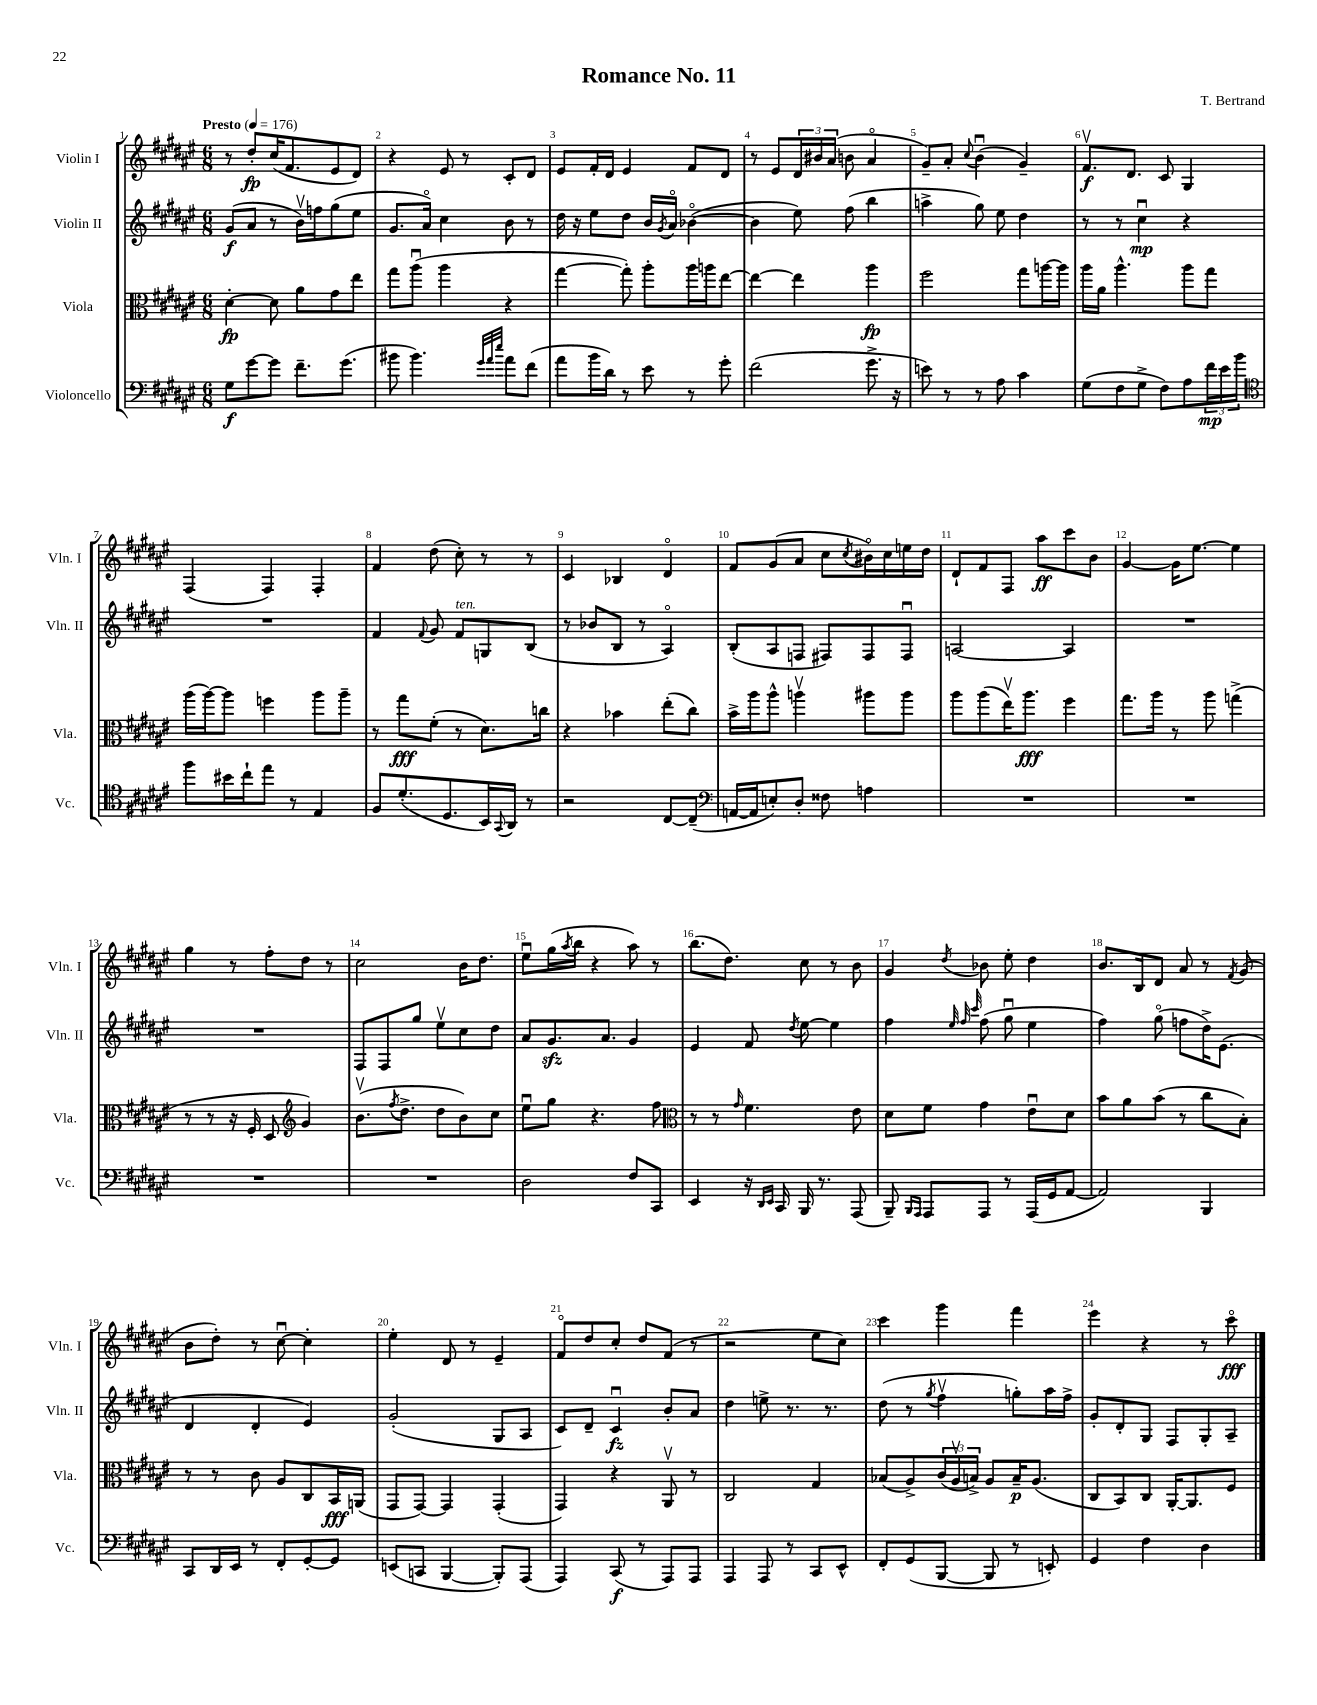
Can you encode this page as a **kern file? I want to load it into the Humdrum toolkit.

**kern	**dynam	**kern	**dynam	**kern	**dynam	**kern	**dynam
*part4	*part4	*part3	*part3	*part2	*part2	*part1	*part1
*staff4	*staff4	*staff3	*staff3	*staff2	*staff2	*staff1	*staff1
*I"Violoncello	*	*I"Viola	*	*I"Violin II	*	*I"Violin I	*
*I'Vc.	*	*I'Vla.	*	*I'Vln. II	*	*I'Vln. I	*
*clefF4	*	*clefC3	*	*clefG2	*	*clefG2	*
*k[f#c#g#d#a#e#]	*	*k[f#c#g#d#a#e#]	*	*k[f#c#g#d#a#e#]	*	*k[f#c#g#d#a#e#]	*
*M6/8	*	*M6/8	*	*M6/8	*	*M6/8	*
*MM176	*	*MM176	*	*MM176	*	*MM176	*
=1	=1	=1	=1	=1	=1	=1	=1
!	!	!	!	!	!	!LO:TX:a:B:t=Presto	!
8G#\L	f	[4d#'\	fp	(8g#/L	f	8r	.
[8g#\	.	.	.	8a#/J	.	8dd#'/L	fp
8g#\J]	.	8d#\]	.	8r	.	(16cc#/K	.
.	.	.	.	.	.	8.f#/	.
8.f#~\L	.	8a#\L	.	16bv\LL)	.	.	.
.	.	.	.	16ffn\J	.	.	.
.	.	8g#\	.	(8gg#\	.	8e#/	.
(8.g#\J	.	.	.	.	.	.	.
.	.	8ee#\J	.	8ee#\J	.	8d#/J)	.
=2	=2	=2	=2	=2	=2	=2	=2
8b#X\	.	8gg#\L	.	8.g#/L	.	4r	.
4.b#\)	.	(8aa#u\J	.	.	.	.	.
.	.	.	.	16a#/Jk)	.	.	.
.	.	4aa#\	.	4cc#\	.	8e#/	.
.	.	.	.	.	.	8r	.
32qqg#/LLL	.	.	.	.	.	.	.
32qqa#/	.	.	.	.	.	.	.
32qqee#/JJJ	.	.	.	.	.	.	.
8a#\L	.	4r	.	8b\	.	8c#'/L	.
(8f#\J	.	.	.	8r	.	8d#/J	.
=3	=3	=3	=3	=3	=3	=3	=3
8a#\L	.	[4gg#\	.	16dd#\	.	8e#/L	.
.	.	.	.	16r	.	.	.
16b\L	.	.	.	8ee#\L	.	16f#'/L	.
16d#\JJ)	.	.	.	.	.	16d#/JJ	.
8r	.	8gg#'\])	.	8dd#\J	.	4e#/	.
8e#\	.	8aa#'\L	.	16b/LL	.	.	.
.	.	.	.	8qg#/	.	.	.
.	.	.	.	16a#/JJ	.	.	.
8r	.	16aa#\L	.	([4b-X\	.	8f#/L	.
.	.	16aan\J	.	.	.	.	.
8g#'\	.	[8ee#\J	.	.	.	8d#/J	.
=4	=4	=4	=4	=4	=4	=4	=4
(2f#\	.	4ee#\_	.	4b-\]	.	8r	.
.	.	.	.	.	.	8e#/L	.
.	.	4ee#\]	.	8ee#\)	.	24d#/L	.
.	.	.	.	.	.	24b#X/	.
.	.	.	.	.	.	(24a#/JJ	.
.	.	.	.	(8ff#\	.	8bn\	.
8.g#^\	.	4aa#\	fp	4bb\	.	4a#/	.
16r	.	.	.	.	.	.	.
=5	=5	=5	=5	=5	=5	=5	=5
8en\)	.	2ff#\	.	4aan^\	.	8g#~/L)	.
8r	.	.	.	.	.	8a#'/J	.
.	.	.	.	.	.	8qqcc#/	.
8r	.	.	.	8gg#\)	.	(4bu\	.
8A#\	.	.	.	8ee#\	.	.	.
4c#\	.	8gg#\L	.	4dd#\	.	4g#~/)	.
.	.	[16aan\L	.	.	.	.	.
.	.	16aa\JJ]	.	.	.	.	.
=6	=6	=6	=6	=6	=6	=6	=6
(8G#\L	.	16aa#\LL	.	8r	.	8.f#v/L	f
.	.	16a#\JJ	.	.	.	.	.
8F#\	.	4.aa#^^\	.	8r	.	.	.
.	.	.	.	.	.	8.d#/J	.
8G#^\J	.	.	.	4cc#u\	mp	.	.
8F#\L)	.	.	.	.	.	8c#/	.
8A#\	.	8aa#\L	.	4r	.	4G#/	.
24f#\L	mp	8gg#\J	.	.	.	.	.
24e#\	.	.	.	.	.	.	.
24b\JJ	.	.	.	.	.	.	.
!!LO:LB:g=z
=7	=7	=7	=7	=7	=7	=7	=7
*clefC4	*	*	*	*	*	*	*
8ff#\L	.	(16aa#\LL	.	2.r	.	(4F#/	.
.	.	[16aa#\J)	.	.	.	.	.
16b#X\L	.	8aa#\J]	.	.	.	.	.
16cc#`\J	.	.	.	.	.	.	.
8ee#\J	.	4ffn\	.	.	.	4F#/)	.
8r	.	.	.	.	.	.	.
4E#/	.	8aa#\L	.	.	.	4F#'/	.
.	.	8aa#~\J	.	.	.	.	.
=8	=8	=8	=8	=8	=8	=8	=8
8F#/L	.	8r	.	4f#/	.	4f#/	.
(8.d#'/	.	8gg#\L	fff	.	.	.	.
.	.	.	.	8qqf#/	.	.	.
.	.	(8f#'\J	.	8g#/	.	(8dd#\	.
8.D#/	.	.	.	.	.	.	.
!	!	!	!	!LO:TX:a:i:t=ten.	!	!	!
.	.	8r	.	8f#/L	.	8cc#'\)	.
16BB/L)	.	8.d#\L)	.	8Gn/	.	8r	.
8qqGG#/	.	.	.	.	.	.	.
16AA#/JJ	.	.	.	.	.	.	.
8r	.	.	.	(8B/J	.	8r	.
.	.	16ccn\Jk	.	.	.	.	.
=9	=9	=9	=9	=9	=9	=9	=9
2r	.	4r	.	8r	.	4c#/	.
.	.	.	.	8b-X/L	.	.	.
.	.	4b-X\	.	8B/J	.	4B-X/	.
.	.	.	.	8r	.	.	.
[8C#/L	.	(8ee#'\L	.	4A#/)	.	4d#/	.
(8C#~/J]	.	8cc#\J)	.	.	.	.	.
=10	=10	=10	=10	=10	=10	=10	=10
*clefF4	*	*	*	*	*	*	*
[16AAn/LL	.	16b^\LL	.	(8B'/L	.	8f#/L	.
16AA/J]	.	16aa#\J	.	.	.	.	.
8En'/)	.	8aa#^^\J	.	8A#/	.	(8g#/	.
8D#'/J	.	4aanv\	.	8Fn/J	.	8a#/J	.
8F##X\	.	.	.	8F#X/L)	.	8cc#\L	.
.	.	.	.	.	.	8qcc#/	.
4An\	.	8aa#X\L	.	8F#/	.	16b#X\L)	.
.	.	.	.	.	.	16cc#\	.
.	.	8aa#\J	.	8F#u/J	.	16een\	.
.	.	.	.	.	.	16dd#\JJ	.
=11	=11	=11	=11	=11	=11	=11	=11
2.r	.	8aa#\L	.	[2An/	.	8d#`/L	.
.	.	(8aa#\	.	.	.	8f#/	.
.	.	16ee#v\K)	.	.	.	8F#/J	.
.	.	8.aa#\J	fff	.	.	.	.
.	.	.	.	.	.	8aa#\L	ff
.	.	4ff#\	.	4A/]	.	8ccc#\	.
.	.	.	.	.	.	8b\J	.
=12	=12	=12	=12	=12	=12	=12	=12
2.r	.	8.gg#\L	.	2.r	.	[4g#/	.
.	.	16aa#\Jk	.	.	.	.	.
.	.	8r	.	.	.	16g#\KL]	.
.	.	.	.	.	.	[8.ee#\J	.
.	.	8aa#\	.	.	.	.	.
.	.	(4ggn^\	.	.	.	4ee#\]	.
!!LO:LB:g=z
=13	=13	=13	=13	=13	=13	=13	=13
2.r	.	8r	.	2.r	.	4gg#\	.
.	.	8r	.	.	.	.	.
.	.	16r	.	.	.	8r	.
.	.	16F#'/	.	.	.	.	.
.	.	8D#/	.	.	.	8ff#'\L	.
*	*	*clefG2	*	*	*	*	*
.	.	4g#/)	.	.	.	8dd#\J	.
.	.	.	.	.	.	8r	.
=14	=14	=14	=14	=14	=14	=14	=14
2.r	.	(8.bv\L	.	8F#/L	.	2cc#\	.
.	.	.	.	8F#/	.	.	.
.	.	8qff#/	.	.	.	.	.
.	.	8.dd#^\J	.	.	.	.	.
.	.	.	.	8gg#/J	.	.	.
.	.	8dd#\L	.	8ee#v\L	.	.	.
.	.	8b\)	.	8cc#\	.	16b\KL	.
.	.	.	.	.	.	8.dd#\J	.
.	.	8cc#\J	.	8dd#\J	.	.	.
=15	=15	=15	=15	=15	=15	=15	=15
2D#\	.	8ee#u\L	.	8a#/L	.	8ee#u\L	.
.	.	8gg#\J	.	8.g#zz/	.	(16gg#\L	.
.	.	.	.	.	.	8qaa#/	.
.	.	.	.	.	.	16bb\JJ	.
.	.	4.r	.	.	.	4r	.
.	.	.	.	8.a#/J	.	.	.
8F#/L	.	.	.	4g#/	.	8aa#\)	.
8CC#/J	.	8ff#\	.	.	.	8r	.
=16	=16	=16	=16	=16	=16	=16	=16
*	*	*clefC3	*	*	*	*	*
4EE#/	.	8r	.	4e#/	.	(8.bb\L	.
.	.	8r	.	.	.	.	.
.	.	.	.	.	.	8.dd#\J)	.
.	.	16qqg#/	.	.	.	.	.
16r	.	4.f#\	.	8f#/	.	.	.
16qqDD#/LL	.	.	.	.	.	.	.
16qqEE#/JJ	.	.	.	.	.	.	.
16CC#/	.	.	.	.	.	.	.
.	.	.	.	8qdd#/	.	.	.
16BBB/	.	.	.	[8ee#\	.	8cc#\	.
8.r	.	.	.	.	.	.	.
.	.	.	.	4ee#\]	.	8r	.
(8AAA#/	.	8e#\	.	.	.	8b\	.
=17	=17	=17	=17	=17	=17	=17	=17
8BBB~/)	.	8d#\L	.	4ff#\	.	4g#/	.
16qqBBB/LL	.	.	.	.	.	.	.
16qqAAA#/JJ	.	.	.	.	.	.	.
8AAA#/L	.	8f#\J	.	.	.	.	.
.	.	.	.	32qqee#/	.	.	.
.	.	.	.	32qqff#/	.	.	.
.	.	.	.	32qqccc#/	.	8qdd#/	.
8AAA#/J	.	4g#\	.	(8ff#\	.	8b-X\	.
8r	.	.	.	8gg#u\	.	8ee#'\	.
(16AAA#/LL	.	8e#u\L	.	4ee#\	.	4dd#\	.
16GG#/J	.	.	.	.	.	.	.
[8AA#/J	.	8d#\J	.	.	.	.	.
=18	=18	=18	=18	=18	=18	=18	=18
2AA#/])	.	8b\L	.	4ff#\)	.	8.b/L	.
.	.	8a#\	.	.	.	.	.
.	.	.	.	.	.	16B/k	.
.	.	(8b\J	.	(8gg#\	.	8d#/J	.
.	.	8r	.	8ffn\L	.	8a#/	.
4BBB/	.	8cc#\L	.	16dd#^\K)	.	8r	.
.	.	.	.	(8.e#\J	.	.	.
.	.	.	.	.	.	8qf#/	.
.	.	8B'\J)	.	.	.	(8g#/	.
!!LO:LB:g=z
=19	=19	=19	=19	=19	=19	=19	=19
8CC#/L	.	8r	.	4d#/	.	8b\L	.
16DD#/L	.	8r	.	.	.	8dd#'\J)	.
16EE#/JJ	.	.	.	.	.	.	.
8r	.	8c#\	.	4d#'/	.	8r	.
8FF#'/L	.	8A#/L	.	.	.	[8cc#u\	.
[8GG#'/	.	8C#/	.	4e#/)	.	4cc#'\]	.
8GG#/J]	.	16BB/L	fff	.	.	.	.
.	.	(16AAn/JJ	.	.	.	.	.
=20	=20	=20	=20	=20	=20	=20	=20
(8EEn/L	.	8GG#/L	.	(2g#'/	.	4ee#'\	.
8CCn/J	.	[8GG#/J)	.	.	.	.	.
[4BBB/	.	4GG#/]	.	.	.	8d#/	.
.	.	.	.	.	.	8r	.
8BBB'/L])	.	(4GG#'/	.	8G#/L	.	4e#~/	.
(8AAA#/J	.	.	.	8A#/J	.	.	.
=21	=21	=21	=21	=21	=21	=21	=21
4AAA#/)	.	4GG#/)	.	8c#/L)	.	8f#/L	.
.	.	.	.	8d#~/J	.	8dd#/	.
(8CC#/	f	4r	.	4c#u/	fz	8cc#'/J	.
8r	.	.	.	.	.	8dd#/L	.
8AAA#/L)	.	8AA#v/	.	8b'/L	.	(8f#/J	.
8AAA#/J	.	8r	.	8a#/J	.	8r	.
=22	=22	=22	=22	=22	=22	=22	=22
4AAA#/	.	2C#/	.	4dd#\	.	2r	.
8AAA#/	.	.	.	8een^\	.	.	.
8r	.	.	.	8.r	.	.	.
8CC#/L	.	4G#/	.	.	.	8ee#\L	.
.	.	.	.	8.r	.	.	.
8EE#^^/J	.	.	.	.	.	8cc#\J)	.
=23	=23	=23	=23	=23	=23	=23	=23
8FF#'/L	.	(8B-X/L	.	(8dd#\	.	4ccc#\	.
(8GG#/	.	8A#^/)	.	8r	.	.	.
.	.	.	.	8qgg#/	.	.	.
[8BBB/J	.	(24c#/L	.	4ff#v\	.	4ggg#\	.
.	.	24A#v/	.	.	.	.	.
.	.	24Bn^/JJ)	.	.	.	.	.
8BBB/]	.	8A#/L	.	.	.	.	.
8r	.	16B~/K	p	8ggn'\L)	.	4fff#\	.
.	.	(8.A#/J	.	.	.	.	.
8EEn'/)	.	.	.	16aa#\L	.	.	.
.	.	.	.	16ff#^\JJ	.	.	.
=24	=24	=24	=24	=24	=24	=24	=24
4GG#/	.	8C#/L	.	8g#'/L	.	4eee#\	.
.	.	8BB/)	.	8d#'/	.	.	.
4F#\	.	8C#/J	.	8G#/J	.	4r	.
.	.	[16AA#'/KL	.	8F#/L	.	.	.
.	.	8.AA#/]	.	.	.	.	.
4D#\	.	.	.	8G#'/	.	8r	.
.	.	8F#/J	.	8A#~/J	.	8ccc#\	fff
==	==	==	==	==	==	==	==
*-	*-	*-	*-	*-	*-	*-	*-
